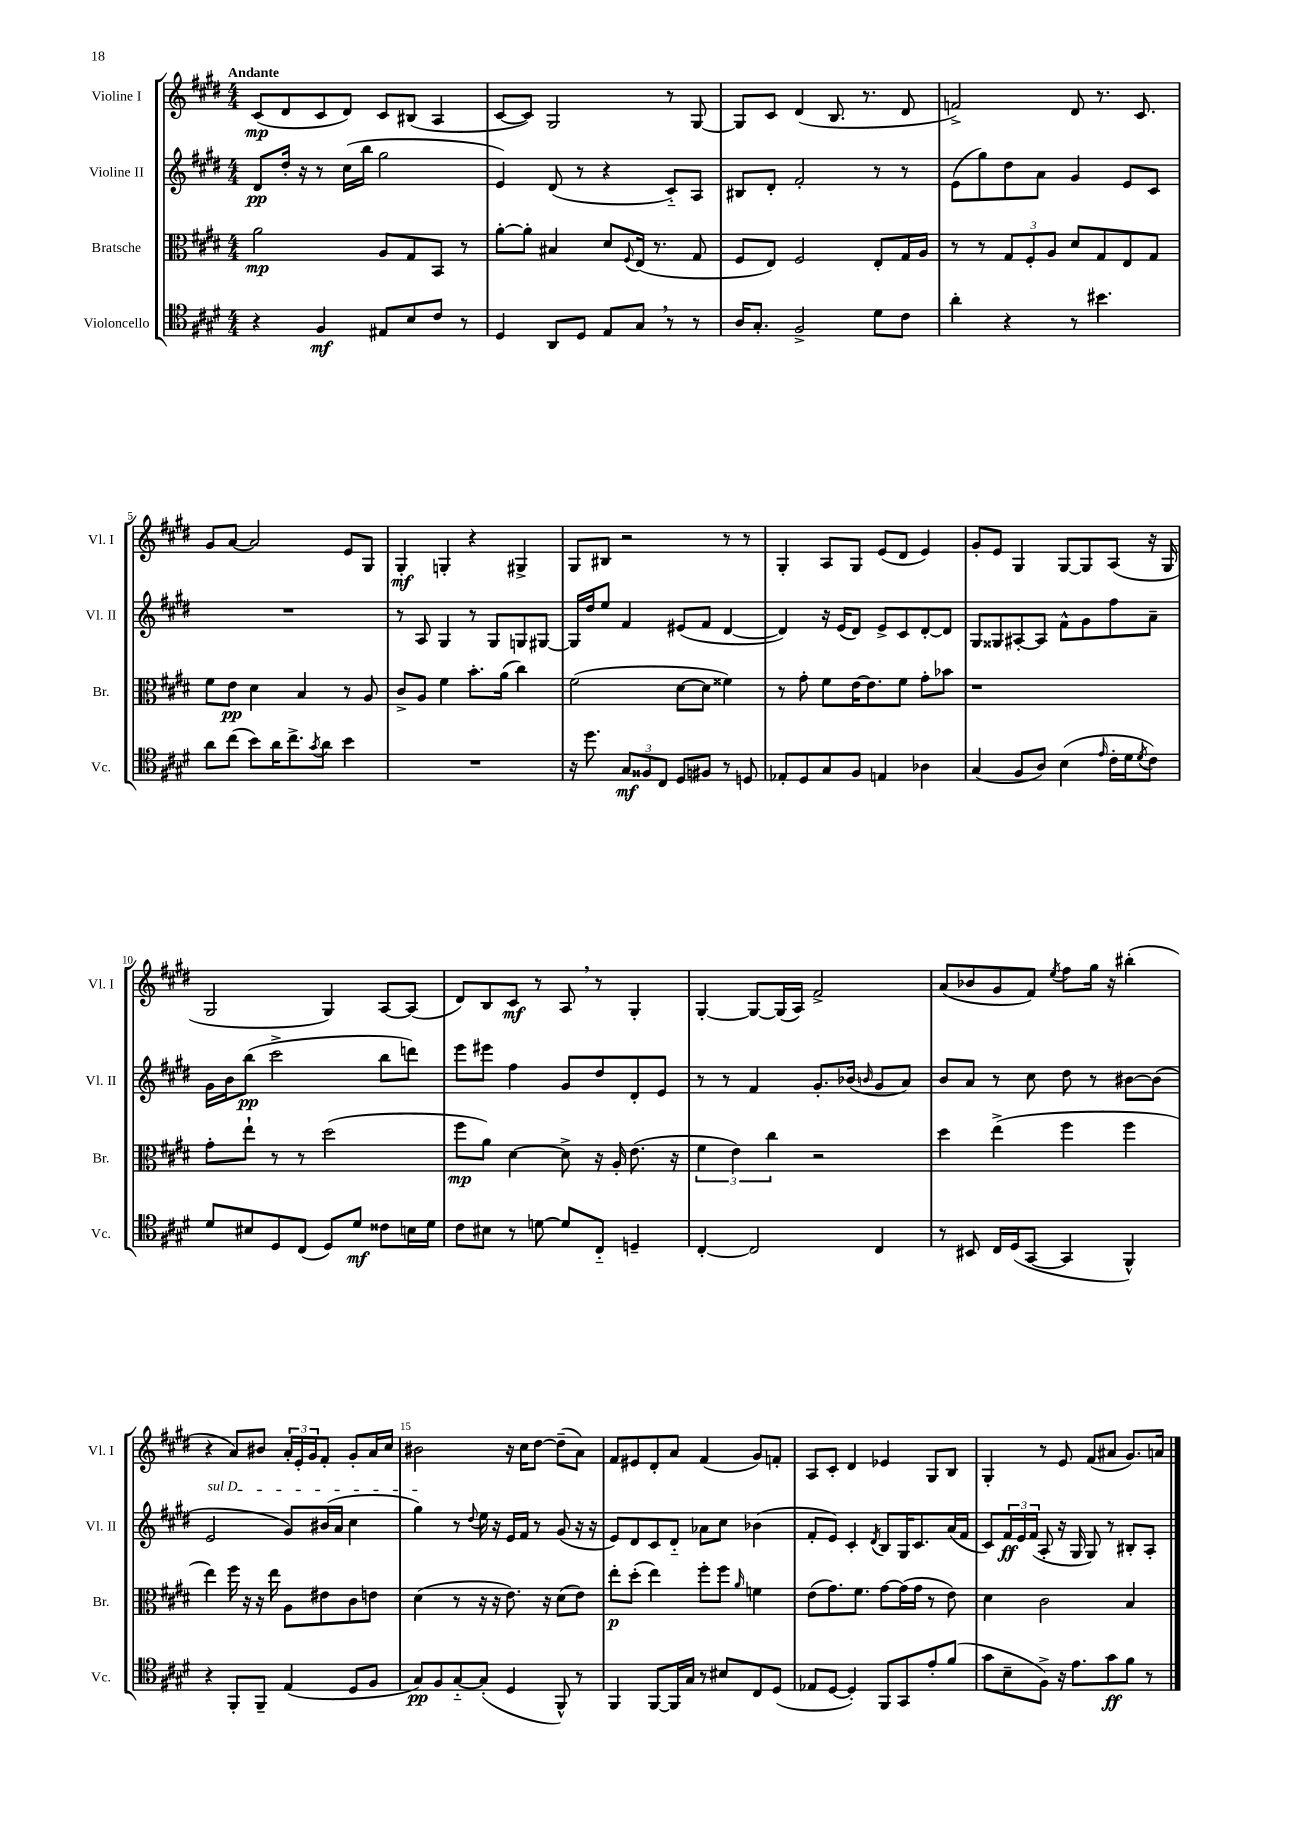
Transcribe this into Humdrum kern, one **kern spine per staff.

**kern	**dynam	**kern	**dynam	**kern	**dynam	**kern	**dynam
*part4	*part4	*part3	*part3	*part2	*part2	*part1	*part1
*staff4	*staff4	*staff3	*staff3	*staff2	*staff2	*staff1	*staff1
*I"Violoncello	*	*I"Bratsche	*	*I"Violine II	*	*I"Violine I	*
*I'Vc.	*	*I'Br.	*	*I'Vl. II	*	*I'Vl. I	*
*clefC4	*	*clefC3	*	*clefG2	*	*clefG2	*
*k[f#c#g#d#]	*	*k[f#c#g#d#]	*	*k[f#c#g#d#]	*	*k[f#c#g#d#]	*
*M4/4	*	*M4/4	*	*M4/4	*	*M4/4	*
=1	=1	=1	=1	=1	=1	=1	=1
!	!	!	!	!	!	!LO:TX:a:B:t=Andante	!
4r	.	2a\	mp	8d#/L	pp	(8c#/L	mp
.	.	.	.	16dd#'/Jk	.	8d#/	.
.	.	.	.	16r	.	.	.
4F#/	mf	.	.	8r	.	8c#/	.
.	.	.	.	(16cc#\LL	.	8d#/J)	.
.	.	.	.	16bb\JJ	.	.	.
8E#X/L	.	8A/L	.	2gg#\	.	8c#/L	.
8B/	.	8G#/	.	.	.	(8B#X/J	.
8c#/J	.	8BB/J	.	.	.	4A/	.
8r	.	8r	.	.	.	.	.
=2	=2	=2	=2	=2	=2	=2	=2
4D#/	.	[8a'\L	.	4e/)	.	[8c#/L	.
.	.	8a'\J]	.	.	.	8c#/J])	.
8AA/L	.	4B#X/	.	(8d#/	.	2G#/	.
8D#/J	.	.	.	8r	.	.	.
8E/L	.	8d#/L	.	4r	.	.	.
.	.	8qqF#/	.	.	.	.	.
8G#,/J	.	(16E/Jk	.	.	.	.	.
.	.	8.r	.	.	.	.	.
8r	.	.	.	8c#/L)	.	8r	.
8r	.	8G#/	.	8A/J	.	[8G#/	.
=3	=3	=3	=3	=3	=3	=3	=3
16A/KL	.	8F#/L	.	8B#X/L	.	8G#/L]	.
8.G#'/J	.	.	.	.	.	.	.
.	.	8E/J)	.	8d#'/J	.	8c#/J	.
2F#^/	.	2F#/	.	2f#'/	.	(4d#/	.
.	.	.	.	.	.	8.B/	.
.	.	.	.	.	.	8.r	.
8d#\L	.	8E'/L	.	8r	.	.	.
8c#\J	.	16G#/L	.	8r	.	8d#/	.
.	.	16A/JJ	.	.	.	.	.
=4	=4	=4	=4	=4	=4	=4	=4
4a'\	.	8r	.	(8e\L	.	2fn^/)	.
.	.	8r	.	8gg#\)	.	.	.
4r	.	12G#/L	.	8dd#\	.	.	.
.	.	12F#'/	.	.	.	.	.
.	.	.	.	8a\J	.	.	.
.	.	12A/J	.	.	.	.	.
8r	.	8d#/L	.	4g#/	.	8d#/	.
4.b#X\	.	8G#/	.	.	.	8.r	.
.	.	8E/	.	8e/L	.	.	.
.	.	.	.	.	.	8.c#/	.
.	.	8G#/J	.	8c#/J	.	.	.
!!LO:LB:g=z
=5	=5	=5	=5	=5	=5	=5	=5
8a\L	.	8f#\L	.	1r	.	8g#/L	.
(8cc#\J	.	8e\J	pp	.	.	[8a/J	.
8b\L)	.	4d#\	.	.	.	2a/]	.
16a\K	.	.	.	.	.	.	.
8.cc#^\	.	.	.	.	.	.	.
.	.	4B/	.	.	.	.	.
8qg#/	.	.	.	.	.	.	.
8a\J	.	.	.	.	.	.	.
4b\	.	8r	.	.	.	8e/L	.
.	.	8A/	.	.	.	8G#/J	.
=6	=6	=6	=6	=6	=6	=6	=6
1r	.	8c#^/L	.	8r	.	4G#'/	mf
.	.	8A/J	.	8A/	.	.	.
.	.	4f#\	.	4G#/	.	4Gn'/	.
.	.	8.b'\L	.	8r	.	4r	.
.	.	.	.	8G#/L	.	.	.
.	.	(16a\Jk	.	.	.	.	.
.	.	4cc#\)	.	8Gn/	.	4G#X^/	.
.	.	.	.	[8G#X/J	.	.	.
=7	=7	=7	=7	=7	=7	=7	=7
16r	.	(2f#\	.	16G#/LL]	.	8G#/L	.
8.dd#\	.	.	.	16dd#/J	.	.	.
.	.	.	.	8ee/J	.	8B#X/J	.
12G#/L	mf	.	.	4f#/	.	2r	.
12F##X/	.	.	.	.	.	.	.
12C#/J	.	.	.	.	.	.	.
8D#/L	.	[8d#\L	.	(8e#X/L	.	.	.
8F#X/J	.	8d#\J]	.	8f#/J	.	.	.
8r	.	4f##X\)	.	[4d#/	.	8r	.
8Dn/	.	.	.	.	.	8r	.
=8	=8	=8	=8	=8	=8	=8	=8
8E-X'/L	.	8r	.	4d#/])	.	4G#'/	.
8D#/	.	8g#'\	.	.	.	.	.
8G#/	.	8f#\L	.	16r	.	8A/L	.
.	.	.	.	(16e/KL	.	.	.
8F#/J	.	[16e\K	.	8d#/J)	.	8G#/J	.
.	.	8.e\]	.	.	.	.	.
4En/	.	.	.	8e^/L	.	(8e/L	.
.	.	8f#\J	.	8c#/	.	8d#/J	.
4A-X\	.	8g#'\L	.	[8d#'/	.	4e/)	.
.	.	8b-X\J	.	8d#/J]	.	.	.
=9	=9	=9	=9	=9	=9	=9	=9
(4G#/	.	1r	.	8G#/L	.	8g#'/L	.
.	.	.	.	8G##X/	.	8e/J	.
8F#/L	.	.	.	[8A#X'/	.	4G#/	.
8A/J)	.	.	.	8A#/J]	.	.	.
(4B\	.	.	.	8f#^^\L	.	[8G#/L	.
.	.	.	.	8g#\	.	8G#/]	.
16qqe/	.	.	.	.	.	.	.
16c#'\LL	.	.	.	8ff#\	.	(8A/J	.
16d#\J	.	.	.	.	.	.	.
8qd#/	.	.	.	.	.	.	.
8c#\J)	.	.	.	8a~\J	.	16r	.
.	.	.	.	.	.	16G#/	.
!!LO:LB:g=z
=10	=10	=10	=10	=10	=10	=10	=10
8d#/L	.	8g#'\L	.	16g#\LL	.	2G#/	.
.	.	.	.	16b\J	.	.	.
8B#X/	.	8ee`\J	.	(8bb\J	pp	.	.
8D#/	.	8r	.	2ccc#^\	.	.	.
(8C#/J	.	8r	.	.	.	.	.
8D#/L)	.	(2dd#\	.	.	.	4G#/)	.
8d#/J	mf	.	.	.	.	.	.
8c##X\L	.	.	.	8bb\L	.	[8A/L	.
16Bn\L	.	.	.	8dddn\J)	.	(8A/J]	.
16d#\JJ	.	.	.	.	.	.	.
=11	=11	=11	=11	=11	=11	=11	=11
8c#\L	.	8ff#\L	mp	8eee\L	.	8d#/L)	.
8B#X\J	.	8a\J)	.	8eee#X\J	.	8B/	.
8r	.	[4d#\	.	4ff#\	.	8c#/J	mf
[8dn\	.	.	.	.	.	8r	.
8d/L]	.	8d#^\]	.	8g#/L	.	8A,/	.
8C#/J	.	16r	.	8dd#/	.	8r	.
.	.	16A'/	.	.	.	.	.
4Dn~/	.	(8.e\	.	8d#'/	.	4G#'/	.
.	.	.	.	8e/J	.	.	.
.	.	16r	.	.	.	.	.
=12	=12	=12	=12	=12	=12	=12	=12
[4C#'/	.	6f#\	.	8r	.	[4G#'/	.
.	.	.	.	8r	.	.	.
.	.	6e\)	.	.	.	.	.
2C#/]	.	.	.	4f#/	.	8G#/L_	.
.	.	6cc#\	.	.	.	.	.
.	.	.	.	.	.	(16G#/L]	.
.	.	.	.	.	.	16A/JJ)	.
.	.	2r	.	8.g#'/L	.	2f#^/	.
.	.	.	.	(16b-X/Jk	.	.	.
.	.	.	.	16qqbn/	.	.	.
4C#/	.	.	.	8g#/L	.	.	.
.	.	.	.	8a/J)	.	.	.
=13	=13	=13	=13	=13	=13	=13	=13
8r	.	4dd#\	.	8b/L	.	(8a/L	.
8BB#X/	.	.	.	8a/J	.	8b-X/	.
16C#/LL	.	(4ee^\	.	8r	.	8g#/	.
(16D#/J	.	.	.	.	.	.	.
[8GG#/J	.	.	.	8cc#\	.	8f#/J)	.
.	.	.	.	.	.	8qee/	.
4GG#/]	.	4ff#\	.	8dd#\	.	8ff#\L	.
.	.	.	.	8r	.	16gg#\Jk	.
.	.	.	.	.	.	16r	.
4FF#^^/)	.	4ff#\	.	[8b#X\L	.	(4bb#X'\	.
.	.	.	.	(8b#\J]	.	.	.
!!LO:LB:g=z
=14	=14	=14	=14	=14	=14	=14	=14
!	!	!	!	!LO:TX:a:i:t=sul D	!	!	!
4r	.	4ee\)	.	2e/	.	4r	.
8FF#'/L	.	16ff#\	.	.	.	8a/L)	.
.	.	16r	.	.	.	.	.
8FF#~/J	.	16r	.	.	.	8b#X/J	.
.	.	16ee\	.	.	.	.	.
(4E/	.	8A\L	.	8g#/L)	.	24a'/LL	.
.	.	.	.	.	.	24e'/	.
.	.	.	.	.	.	24g#/J	.
.	.	8e#X\	.	(16b#X/L	.	8f#'/J	.
.	.	.	.	16a/JJ	.	.	.
8D#/L	.	8c#\	.	4cc#\	.	8g#'/L	.
8F#/J	.	8en\J	.	.	.	16a/L	.
.	.	.	.	.	.	16cc#/JJ	.
=15	=15	=15	=15	=15	=15	=15	=15
8G#/L)	pp	(4d#\	.	4gg#\)	.	2b#X\	.
8F#/	.	.	.	.	.	.	.
[8G#/	.	8r	.	8r	.	.	.
.	.	.	.	8qqdd#/	.	.	.
(8G#'/J]	.	16r	.	16ee\	.	.	.
.	.	16r	.	16r	.	.	.
4D#/	.	8.e\)	.	16e/LL	.	16r	.
.	.	.	.	16f#/JJ	.	16cc#\KL	.
.	.	.	.	8r	.	[8dd#\J	.
.	.	16r	.	.	.	.	.
8FF#^^/)	.	(8d#\L	.	(8g#/	.	(8dd#~\L]	.
8r	.	8e\J)	.	16r	.	8a\J)	.
.	.	.	.	16r	.	.	.
=16	=16	=16	=16	=16	=16	=16	=16
4FF#/	.	8ee'\L	p	8e/L)	.	8f#/L	.
.	.	(8dd#'\J	.	8d#/	.	8e#X/	.
[8FF#/L	.	4ee\)	.	8c#/	.	8d#'/	.
16FF#/L]	.	.	.	8d#/J	.	8a/J	.
16G#/JJ	.	.	.	.	.	.	.
8r	.	8ff#'\L	.	8a-X\L	.	(4f#/	.
8B#X/L	.	8ff#\J	.	8cc#\J	.	.	.
.	.	16qqa/	.	.	.	.	.
8C#/	.	4fn\	.	(4b-X\	.	8g#/L)	.
(8D#/J	.	.	.	.	.	8fn'/J	.
=17	=17	=17	=17	=17	=17	=17	=17
8E-X/L	.	(8e\L	.	8f#'/L	.	8A/L	.
[8D#/J	.	8.g#\)	.	8e/J)	.	8c#'/J	.
4D#'/])	.	.	.	4c#'/	.	4d#/	.
.	.	8.f#\J	.	.	.	.	.
.	.	.	.	8qd#/	.	.	.
8FF#/L	.	[8g#\L	.	8B/L	.	4e-X/	.
8GG#/	.	(16g#\L]	.	16G#/K	.	.	.
.	.	16g#\JJ	.	8.c#/	.	.	.
8e'/	.	8r	.	.	.	8G#/L	.
(8f#/J	.	8e\)	.	(16a/L	.	8B/J	.
.	.	.	.	16f#/JJ	.	.	.
=18	=18	=18	=18	=18	=18	=18	=18
8g#\L	.	4d#\	.	8c#/L)	.	4G#'/	.
8B~\	.	.	.	24f#/L	ff	.	.
.	.	.	.	24e/	.	.	.
.	.	.	.	(24f#/JJ	.	.	.
8F#^\J)	.	2c#\	.	8A'/	.	8r	.
16r	.	.	.	16r	.	8e/	.
8.e\L	.	.	.	16G#/	.	.	.
.	.	.	.	8G#/)	.	(8f#/L	.
8g#\	ff	.	.	8r	.	8a#X/J	.
8f#\J	.	4B/	.	8B#X'/L	.	8.g#/L)	.
8r	.	.	.	8A'/J	.	.	.
.	.	.	.	.	.	16an/Jk	.
==	==	==	==	==	==	==	==
*-	*-	*-	*-	*-	*-	*-	*-
